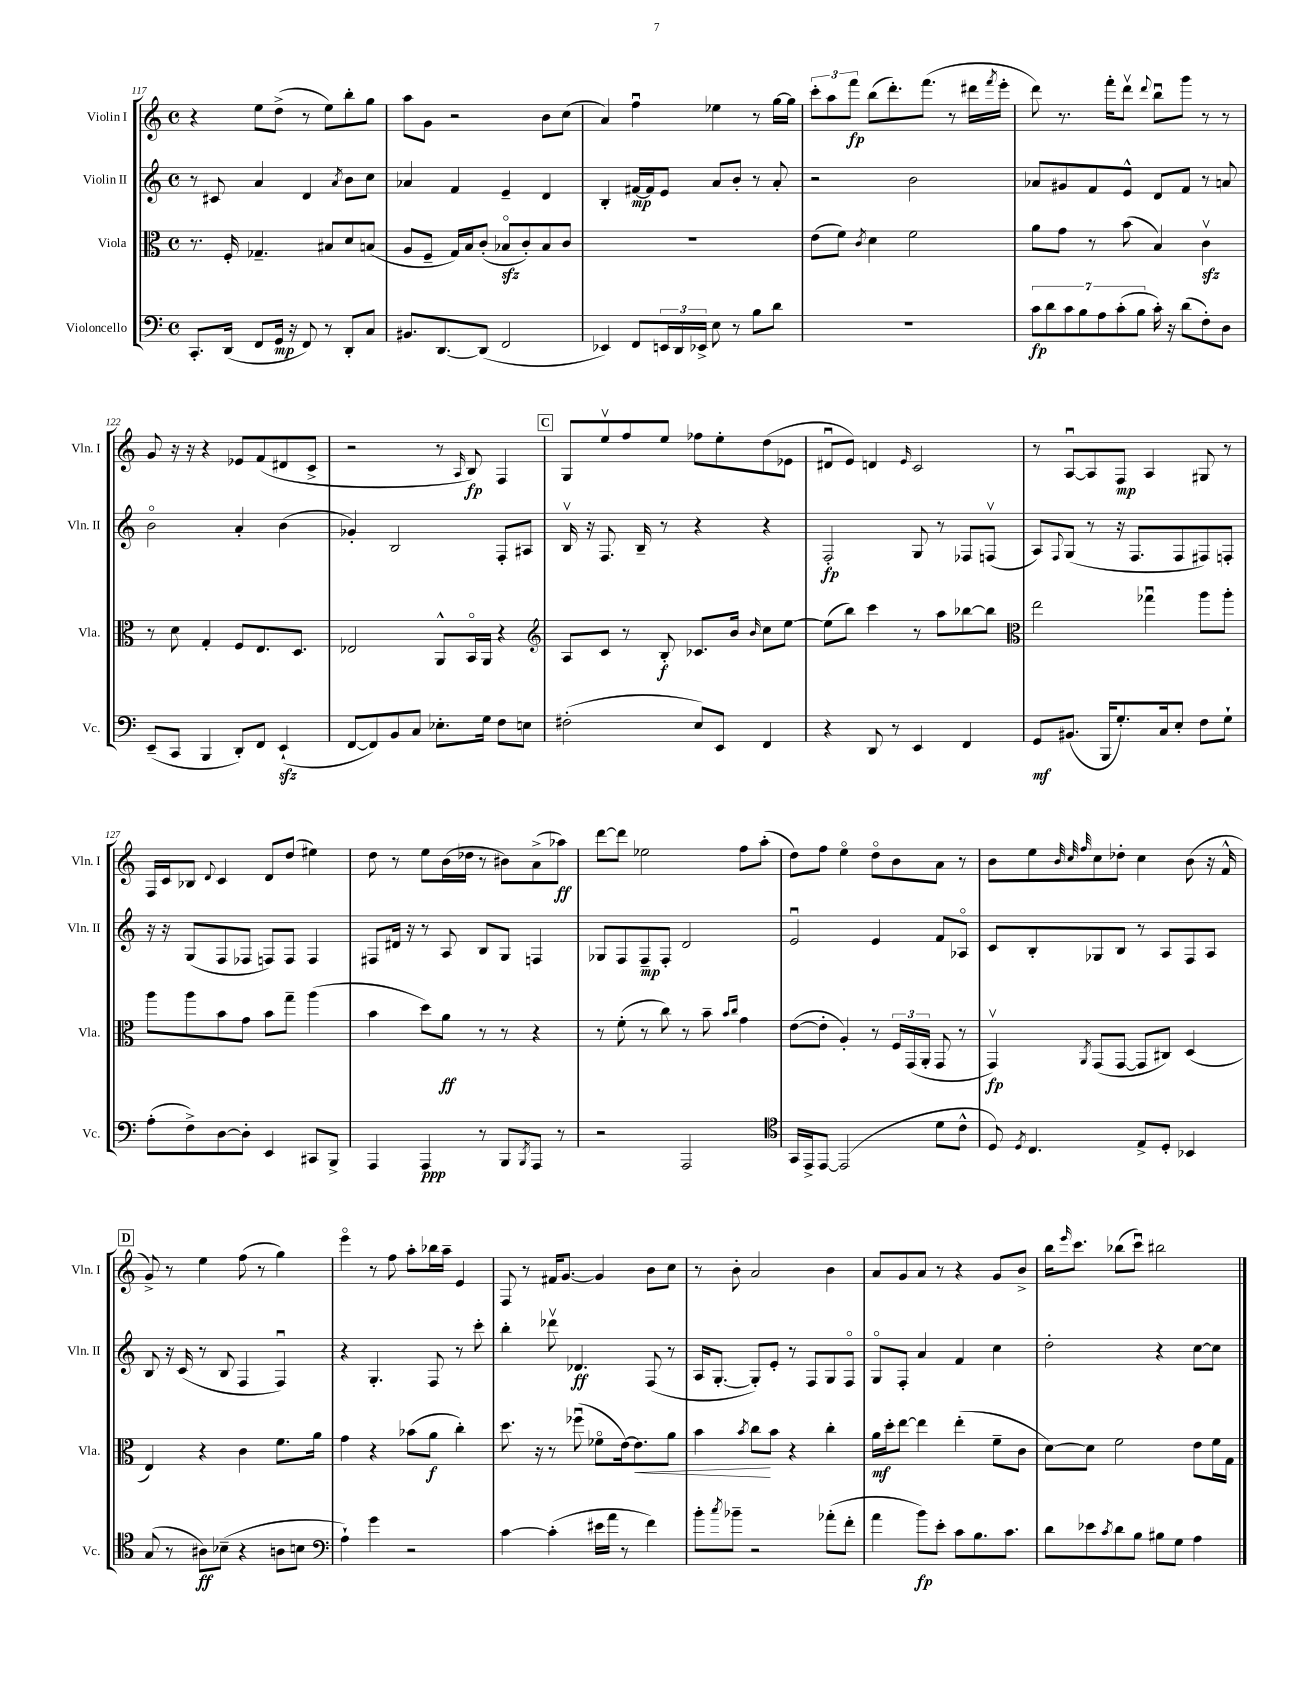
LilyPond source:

<<
\new StaffGroup <<
\new Staff = "s0" \with { instrumentName = "Violin I" shortInstrumentName = "Vln. I" } {
    \clef treble \key c \major \defaultTimeSignature \time 4/4
    r4 e''8 d''8->( r8 e''8) b''8-. g''8 |
    a''8 g'8 r2 b'8 c''8( |
    a'4) f''4\downbow ees''4 r8 g''16~ g''16 |
    \tuplet 3/2 { c'''8-. a''8 f'''8\fp } b''8( d'''8.-.) f'''8.( r8 dis'''16 \acciaccatura { f'''8 } e'''16-. |
    d'''8) r8. f'''16-. d'''8\upbow \appoggiatura { d'''8 } b''8\downbow g'''8 r8 r8 |
    g'8 r16 r16 r4 ees'8 f'8( dis'8 c'8-> |
    r2 r8 \grace { a16 } b8\fp) f4 |
    \mark \markup { \box "C" } g8 e''8\upbow f''8 e''8 fes''8 e''8-. d''8( ees'8 |
    dis'8\downbow e'8) d'4 \grace { e'16 } c'2 |
    r8 a8~\downbow a8 f8\mp a4 gis8 r8 |
    f16 c'16 bes8 \appoggiatura { d'8 } c'4 d'8 d''8( eis''4) |
    d''8 r8 e''8 b'16( des''16 r8 bis'8) a'8->( aes''8\ff) |
    d'''8~ d'''8 ees''2 f''8 a''8-.( |
    d''8) f''8 e''4\flageolet d''8\flageolet b'8 a'8 r8 |
    b'8 e''8 \grace { b'32 c''32 f''32 } c''8 des''8-. c''4 b'8( r16 f'16-^ |
    \mark \markup { \box "D" } g'8->) r8 e''4 f''8( r8 g''4) |
    e'''4\flageolet r8 f''8 a''8-. bes''16 a''16-- e'4 |
    f8 r8 fis'16 g'8.~ g'4 b'8 c''8 |
    r8 b'8-. a'2 b'4 |
    a'8 g'8 a'8 r8 r4 g'8 b'8-> |
    b''16 \grace { e'''16 } c'''8. bes''8( c'''8\downbow) bis''2 \bar "|." |
}
\new Staff = "s1" \with { instrumentName = "Violin II" shortInstrumentName = "Vln. II" } {
    \clef treble \key c \major \defaultTimeSignature \time 4/4
    r8 cis'8 a'4 d'4 \acciaccatura { a'8 } b'8 c''8 |
    aes'4 f'4 e'4-- d'4 |
    b4-. fis'16~\mp fis'16 e'8 a'8 b'8-. r8 a'8-. |
    r2 b'2 |
    aes'8 gis'8 f'8 e'8-^ d'8 f'8 r8 a'8 |
    b'2\flageolet a'4-. b'4( |
    ges'4-.) b2 f8-. ais8 |
    \mark \markup { \box "C" } b16\upbow r16 f8. b16-- r8 r4 r4 |
    f2-.\fp g8 r8 fes8 f8\upbow( |
    a8) \appoggiatura { f8 } g8( r8 r16 f8. f8 fis8) f8-. |
    r16 r16 g8( f8 fes8 f8) f8 f4 |
    fis8 dis'16 r16 r8 a8 b8 g8 f4 |
    ges8 f8 f8--\mp f8-. d'2 |
    e'2\downbow e'4 f'8 aes8\flageolet |
    c'8 b8-. ges8 b8 r8 a8 f8 a8 |
    \mark \markup { \box "D" } b8 r16 c'16( r8 b8 f4 f4\downbow) |
    r4 g4.-. f8 r8 c'''8-. |
    b''4-. des'''8\upbow des'4.\ff f8( r8 |
    a16 g8.~-. g8-.) e'8-. r8 f8 g8 f8\flageolet |
    g8\flageolet f8-. a'4 f'4 c''4 |
    d''2-. r4 c''8~ c''8 \bar "|." |
}
\new Staff = "s2" \with { instrumentName = "Viola" shortInstrumentName = "Vla." } {
    \clef alto \key c \major \defaultTimeSignature \time 4/4
    r8. f16-. ges4.-- bis8 d'8 b8( |
    a8 f8-- g16) b16 c'8-.( bes8\flageolet\sfz c'8-.) bes8 c'8 |
    R1 |
    e'8( f'8) \acciaccatura { c'8 } d'4 f'2 |
    a'8 g'8 r8 b'8( b4) c'4\upbow\sfz |
    r8 d'8 g4-. f8 e8. d8. |
    ees2 a,8-^ b,16\flageolet a,16 r4 |
    \mark \markup { \box "C" } \clef treble a8 c'8 r8 b8-.\f ces'8. b'16 \grace { b'16 } c''8 e''8~ |
    e''8( b''8) c'''4 r8 a''8 bes''8~ bes''8 |
    \clef alto e''2 ges''4\downbow a''8 a''8-. |
    a''8 a''8 b'8 g'8 b'8 g''8-- a''4( |
    b'4 d''8) a'8\ff r8 r8 r4 |
    r8 f'8-.( r8 c''8) r8 b'8-- \grace { b'16 c''16 } g'4 |
    e'8~( e'8-. a4-.) r8 \tuplet 3/2 { f16 g,16( a,16-. } g,8 r8 |
    g,4\upbow\fp) \acciaccatura { a,8 } g,8( g,8~ g,8 cis8) d4( |
    \mark \markup { \box "D" } e4) r4 c'4 f'8. a'16 |
    g'4 r4 bes'8( a'8\f c''4-.) |
    d''8. r16 r8 fes''8\downbow( fes'8\flageolet e'16~) e'8.\< a'8 |
    b'4 \acciaccatura { b'8 } c''8\! b'8 r4 c''4-. |
    a'16\mf d''16-. e''8~ e''4 e''4-.( f'8-- c'8 |
    d'8~) d'8 f'2 e'8 f'16 g16 \bar "|." |
}
\new Staff = "s3" \with { instrumentName = "Violoncello" shortInstrumentName = "Vc." } {
    \clef bass \key c \major \defaultTimeSignature \time 4/4
    c,8.-. d,16( f,8 g,16\mp r16 f,8) r8 d,8-. c8 |
    bis,8. d,8.~ d,8( f,2 |
    ees,4) f,8 \tuplet 3/2 { e,16 d,16 ees,16-> } e8 r8 b8 d'8 |
    R1 |
    \tuplet 7/4 { c'8\fp d'8 c'8 b8 a8 c'8-.( b8 } c'16-.) r16 d'8( f8-.) d8 |
    e,8--( c,8 b,,4 d,8-.) f,8 e,4-!\sfz( |
    f,8~ f,8) b,8 c8 ees8.-. g16 f8 e8 |
    \mark \markup { \box "C" } fis2-.( e8) e,8 f,4 |
    r4 d,8 r8 e,4 f,4 |
    g,8\mf bis,8.( b,,16 g8.-.) c16 e8-. f8 g8-! |
    a8-.( f8->) d8~ d8-. e,4 cis,8 b,,8-> |
    a,,4 a,,4\ppp r8 b,,8 \acciaccatura { b,,8 } a,,8 r8 |
    r2 a,,2 |
    \clef tenor g,16 e,16-> e,8~ e,2( d'8 c'8-^ |
    d8) \acciaccatura { d8 } c4. e8-> d8-. bes,4 |
    \mark \markup { \box "D" } g8( r8 ais8\ff) bes8--( r4 a8 b8 |
    \clef bass a4-!) g'4 r2 |
    c'4~ c'4-.( eis'16 a'16 r8 f'4) |
    b'8-. \acciaccatura { c''8 } bes'8-- r2 aes'8-.( f'8-. |
    a'4 b'8\fp) e'8-. c'8 b8. c'8. |
    d'8 ees'8 \acciaccatura { c'8 } d'8 b8 bis8 g8 a4 \bar "|." |
}
>>
>>
\layout { \context { \Score currentBarNumber = #117 } }
